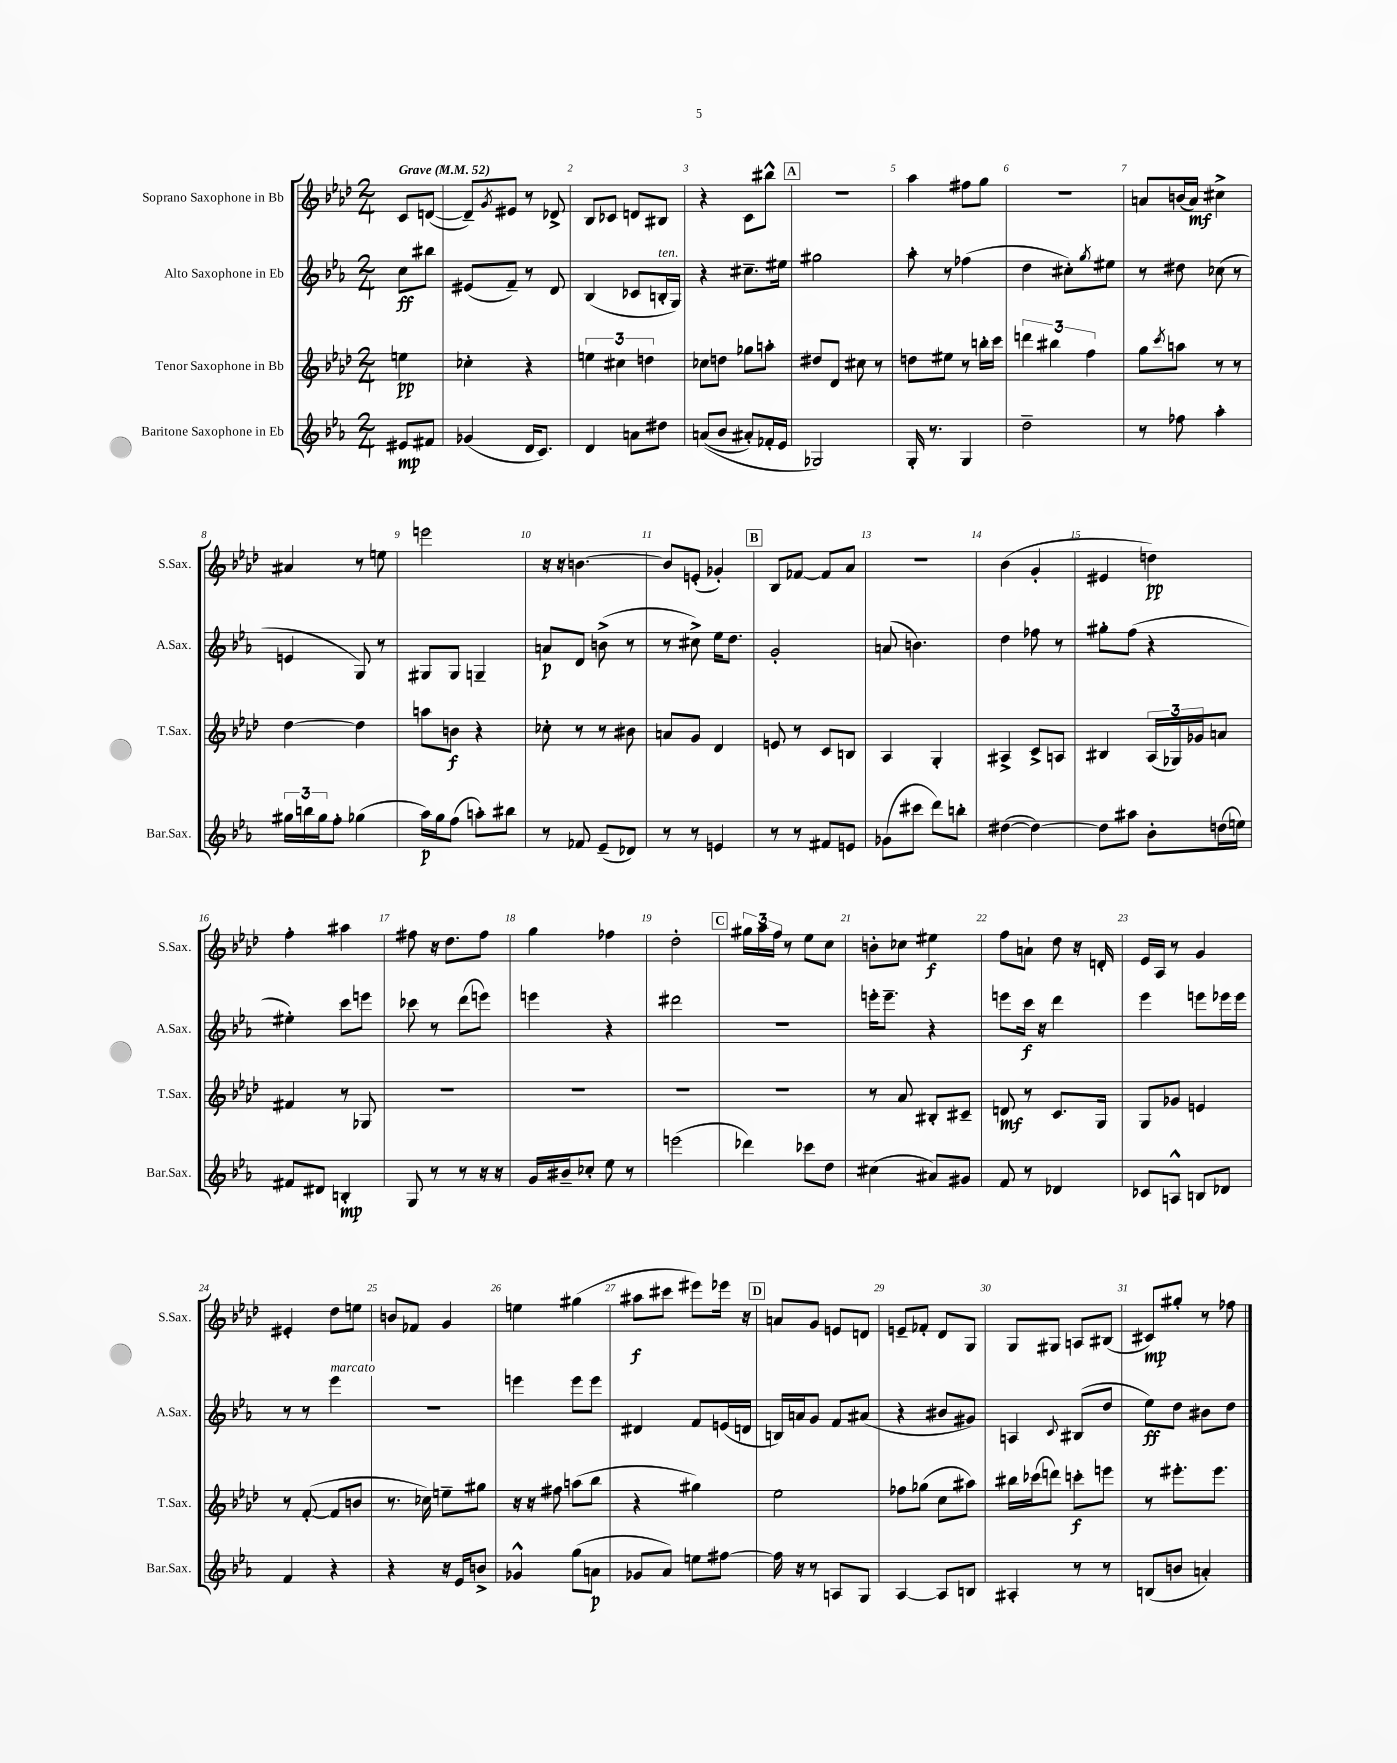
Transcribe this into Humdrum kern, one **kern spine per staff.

**kern	**dynam	**kern	**dynam	**kern	**dynam	**kern	**dynam
*part4	*part4	*part3	*part3	*part2	*part2	*part1	*part1
*staff4	*staff4	*staff3	*staff3	*staff2	*staff2	*staff1	*staff1
*I"Baritone Saxophone in Eb	*	*I"Tenor Saxophone in Bb	*	*I"Alto Saxophone in Eb	*	*I"Soprano Saxophone in Bb	*
*I'Bar.Sax.	*	*I'T.Sax.	*	*I'A.Sax.	*	*I'S.Sax.	*
*clefG2	*	*clefG2	*	*clefG2	*	*clefG2	*
*k[b-e-a-]	*	*k[b-e-a-d-]	*	*k[b-e-a-]	*	*k[b-e-a-d-]	*
*M2/4	*	*M2/4	*	*M2/4	*	*M2/4	*
*MM52	*	*MM52	*	*MM52	*	*MM52	*
=	=	=	=	=	=	=	=
!	!	!	!	!	!	!LO:TX:a:B:t=Grave	!
8e#X/L	mp	4een\	pp	8cc\L	ff	8c/L	.
8f#X/J	.	.	.	8bb#X\J	.	([8dn/J	.
=1	=1	=1	=1	=1	=1	=1	=1
(4g-X/	.	4cc-X'\	.	(8e#X/L	.	8d~/L])	.
.	.	.	.	.	.	8qg/	.
.	.	.	.	8f~/J)	.	8e#X/J	.
16d/KL	.	4r	.	8r	.	8r	.
8.c/J)	.	.	.	.	.	.	.
.	.	.	.	8d/	.	8d-X^/	.
=2	=2	=2	=2	=2	=2	=2	=2
4d/	.	6een\	.	(4B-/	.	8B-/L	.
.	.	.	.	.	.	8c-X/J	.
.	.	6cc#X\	.	.	.	.	.
8an\L	.	.	.	8c-X/L	.	8dn/L	.
.	.	6ddn\	.	.	.	.	.
!	!	!	!	!LO:TX:a:i:t=ten.	!	!	!
8dd#X\J	.	.	.	16Bn'/L	.	8B#X/J	.
.	.	.	.	16G/JJ)	.	.	.
=3	=3	=3	=3	=3	=3	=3	=3
((8an/L	.	8cc-X\L	.	4r	.	4r	.
8b-/J	.	8ddn\J	.	.	.	.	.
8a#X'/L)	.	8gg-X\L	.	8.cc#X~\L	.	8c\L	.
16f-X'/L	.	8aan'\J	.	.	.	8bb#X^^\J	.
16e-/JJ	.	.	.	16ee#X\Jk	.	.	.
!!LO:REH:place=s1:t=A
=4	=4	=4	=4	=4	=4	=4	=4
2G-X/)	.	8dd#X/L	.	2gg#X\	.	2r	.
.	.	8d-/J	.	.	.	.	.
.	.	8cc#X\	.	.	.	.	.
.	.	8r	.	.	.	.	.
=5	=5	=5	=5	=5	=5	=5	=5
16G'/	.	8ddn\L	.	8aa-'\	.	4aa-\	.
8.r	.	.	.	.	.	.	.
.	.	8ee#X\J	.	8r	.	.	.
4G/	.	8r	.	(4ff-X\	.	8ff#X\L	.
.	.	16bbn'\LL	.	.	.	8gg\J	.
.	.	16ccc\JJ	.	.	.	.	.
=6	=6	=6	=6	=6	=6	=6	=6
2dd~\	.	6dddn\	.	4dd\	.	2r	.
.	.	6bb#X\	.	.	.	.	.
.	.	.	.	8cc#X'\L)	.	.	.
.	.	6ff\	.	.	.	.	.
.	.	.	.	8qgg/	.	.	.
.	.	.	.	8ee#X\J	.	.	.
=7	=7	=7	=7	=7	=7	=7	=7
8r	.	8gg\L	.	8r	.	8an/L	.
.	.	8qccc/	.	.	.	.	.
8ff-X\	.	8aan\J	.	8dd#X\	.	(16bn/L	.
.	.	.	.	.	.	16a/JJ)	mf
4aa-'\	.	8r	.	(8cc-X\	.	4cc#X^\	.
.	.	8r	.	8r	.	.	.
!!LO:LB:g=z
=8	=8	=8	=8	=8	=8	=8	=8
24gg#X\LL	.	[4dd-\	.	4en/	.	4a#X/	.
24bbn\	.	.	.	.	.	.	.
24gg#\J	.	.	.	.	.	.	.
8ff'\J	.	.	.	.	.	.	.
(4gg-X\	.	4dd-\]	.	8G/)	.	8r	.
.	.	.	.	8r	.	8een\	.
=9	=9	=9	=9	=9	=9	=9	=9
16aa-\LL)	p	8aan\L	.	8G#X/L	.	2eeen\	.
16gg\J	.	.	.	.	.	.	.
(8ff\J	.	8bn\J	f	8G#/J	.	.	.
8aan'\L)	.	4r	.	4Gn~/	.	.	.
8bb#X\J	.	.	.	.	.	.	.
=10	=10	=10	=10	=10	=10	=10	=10
8r	.	8cc-X'\	.	8an/L	p	16r	.
.	.	.	.	.	.	16r	.
8f-X/	.	8r	.	8d/J	.	[4.bn\	.
(8e-~/L	.	8r	.	(8bn^\	.	.	.
8d-X/J)	.	8b#X\	.	8r	.	.	.
=11	=11	=11	=11	=11	=11	=11	=11
8r	.	8an/L	.	8r	.	8b/L]	.
8r	.	8g/J	.	8cc#X^\)	.	(8en'/J	.
4en/	.	4d-/	.	16ee-\KL	.	4g-X'/)	.
.	.	.	.	8.dd\J	.	.	.
!!LO:REH:place=s1:t=B
=12	=12	=12	=12	=12	=12	=12	=12
8r	.	8en/	.	2g'/	.	8B-/L	.
8r	.	8r	.	.	.	[8f-X/J	.
8f#X/L	.	8c/L	.	.	.	8f-/L]	.
8en/J	.	8Bn/J	.	.	.	8a-/J	.
=13	=13	=13	=13	=13	=13	=13	=13
(8g-X\L	.	4A-/	.	(8an/	.	2r	.
8ccc#X\J	.	.	.	4.bn\)	.	.	.
8ddd\L)	.	4G'/	.	.	.	.	.
8bbn'\J	.	.	.	.	.	.	.
=14	=14	=14	=14	=14	=14	=14	=14
([4dd#X\	.	4A#X^/	.	4dd\	.	(4b-\	.
4dd#\_)	.	8c^/L	.	8ff-X\	.	4g'/	.
.	.	8An/J	.	8r	.	.	.
=15	=15	=15	=15	=15	=15	=15	=15
8dd#\L]	.	4B#X/	.	8gg#X'\L	.	4e#X/	.
8aa#X\J	.	.	.	(8ff\J	.	.	.
8b-'\L	.	(24A-/LL	.	4r	.	4ddn\)	pp
.	.	24G-X/)	.	.	.	.	.
.	.	24g-X/J	.	.	.	.	.
(16ddn\L	.	8an/J	.	.	.	.	.
16een\JJ)	.	.	.	.	.	.	.
!!LO:LB:g=z
=16	=16	=16	=16	=16	=16	=16	=16
8f#X/L	.	4f#X/	.	4ee#X'\)	.	4ff'\	.
8d#X/J	.	.	.	.	.	.	.
4Bn'/	mp	8r	.	8ccc\L	.	4aa#X\	.
.	.	8G-X/	.	8eeen\J	.	.	.
=17	=17	=17	=17	=17	=17	=17	=17
8G/	.	2r	.	8ccc-X\	.	8ff#X\	.
8r	.	.	.	8r	.	16r	.
.	.	.	.	.	.	8.dd-\L	.
8r	.	.	.	(8ddd\L	.	.	.
16r	.	.	.	8eeen\J)	.	8ff#\J	.
16r	.	.	.	.	.	.	.
=18	=18	=18	=18	=18	=18	=18	=18
16g/LL	.	2r	.	4eeen\	.	4gg\	.
16b#X~/J	.	.	.	.	.	.	.
8cc-X'/J	.	.	.	.	.	.	.
8ee-\	.	.	.	4r	.	4ff-X\	.
8r	.	.	.	.	.	.	.
=19	=19	=19	=19	=19	=19	=19	=19
(2eeen\	.	2r	.	2ddd#X\	.	2dd-'\	.
!!LO:REH:place=s1:t=C
=20	=20	=20	=20	=20	=20	=20	=20
4ddd-X\)	.	2r	.	2r	.	24gg#X\LL	.
.	.	.	.	.	.	24aa-\	.
.	.	.	.	.	.	24ff\JJ	.
.	.	.	.	.	.	8r	.
8ccc-X\L	.	.	.	.	.	8ee-\L	.
8dd\J	.	.	.	.	.	8cc\J	.
=21	=21	=21	=21	=21	=21	=21	=21
(4cc#X\	.	8r	.	16eeen'\KL	.	8bn'\L	.
.	.	.	.	8.eee~\J	.	.	.
.	.	8a-/	.	.	.	8cc-X\J	.
8a#X/L)	.	8B#X'/L	.	4r	.	4ee#X\	f
8g#X/J	.	8c#X~/J	.	.	.	.	.
=22	=22	=22	=22	=22	=22	=22	=22
8f/	.	8dn/	mf	8eeen\L	.	8ff\L	.
8r	.	8r	.	16ccc\Jk	f	8an`\J	.
.	.	.	.	16r	.	.	.
4d-X/	.	8.c/L	.	4ddd\	.	8dd-\	.
.	.	.	.	.	.	16r	.
.	.	16G/Jk	.	.	.	16dn'/	.
=23	=23	=23	=23	=23	=23	=23	=23
8c-X/L	.	8G/L	.	4eee-\	.	16e-/LL	.
.	.	.	.	.	.	16A-/JJ	.
8An^^/J	.	8g-X/J	.	.	.	8r	.
8Bn/L	.	4en/	.	8eeen\L	.	4g/	.
8d-X/J	.	.	.	16eee-X\L	.	.	.
.	.	.	.	16eee-\JJ	.	.	.
!!LO:LB:g=z
=24	=24	=24	=24	=24	=24	=24	=24
4f/	.	8r	.	8r	.	4e#X'/	.
.	.	([8f'/	.	8r	.	.	.
!	!	!	!	!LO:TX:a:i:t=marcato	!	!	!
4r	.	8f/L]	.	4eee-\	.	8dd-\L	.
.	.	8bn/J	.	.	.	8een\J	.
=25	=25	=25	=25	=25	=25	=25	=25
4r	.	8.r	.	2r	.	8bn/L	.
.	.	.	.	.	.	8f-X/J	.
.	.	16cc-X\)	.	.	.	.	.
16r	.	8een~\L	.	.	.	4g/	.
16e-/KL	.	.	.	.	.	.	.
8bn^/J	.	8gg#X\J	.	.	.	.	.
=26	=26	=26	=26	=26	=26	=26	=26
4g-X^^/	.	16r	.	4eeen\	.	4een\	.
.	.	16r	.	.	.	.	.
.	.	8ff#X\	.	.	.	.	.
(8gg\L	.	(8aan\L	.	8eee\L	.	(4gg#X\	.
8an\J	p	8bb-\J	.	8eee\J	.	.	.
=27	=27	=27	=27	=27	=27	=27	=27
8g-X/L	.	4r	.	4d#X/	.	8aa#X\L	f
8a-/J)	.	.	.	.	.	8ccc#X\J	.
8een\L	.	4gg#X\)	.	8f/L	.	8eee#X\L)	.
[8ff#X\J	.	.	.	(16en/L	.	16eee-X\Jk	.
.	.	.	.	16dn/JJ	.	16r	.
!!LO:REH:place=s1:t=D
=28	=28	=28	=28	=28	=28	=28	=28
16ff#\]	.	2ee-\	.	16Bn/LL)	.	8an/L	.
16r	.	.	.	16an/J	.	.	.
8r	.	.	.	8g/J	.	8g/J	.
8An/L	.	.	.	8f/L	.	8en/L	.
8G/J	.	.	.	(8a#X/J	.	8dn/J	.
=29	=29	=29	=29	=29	=29	=29	=29
[4A-/	.	8ff-X\L	.	4r	.	8en~/L	.
.	.	(8gg-X\J	.	.	.	8f-X'/J	.
8A-/L]	.	8cc\L	.	8b#X/L	.	8d-/L	.
8Bn/J	.	8aa#X\J)	.	8g#X/J)	.	8G/J	.
=30	=30	=30	=30	=30	=30	=30	=30
4A#X'/	.	16bb#X\LL	.	4An/	.	8G/L	.
.	.	(16ccc-X\J	.	.	.	.	.
.	.	8dddn\J)	.	.	.	8G#X/J	.
.	.	.	.	8qqc/	.	.	.
8r	.	8cccn'\L	f	(8B#X/L	.	8An/L	.
8r	.	8eeen\J	.	8dd/J	.	(8B#X/J	.
=31	=31	=31	=31	=31	=31	=31	=31
(8Bn/L	.	8r	.	8ee-\L)	ff	8c#X/L)	mp
8bn/J	.	8.eee#X'\L	.	8dd\J	.	8gg#X'/J	.
4an'/)	.	.	.	8b#X\L	.	8r	.
.	.	8.eee#\J	.	.	.	.	.
.	.	.	.	8dd\J	.	8ff-X\	.
==	==	==	==	==	==	==	==
*-	*-	*-	*-	*-	*-	*-	*-
